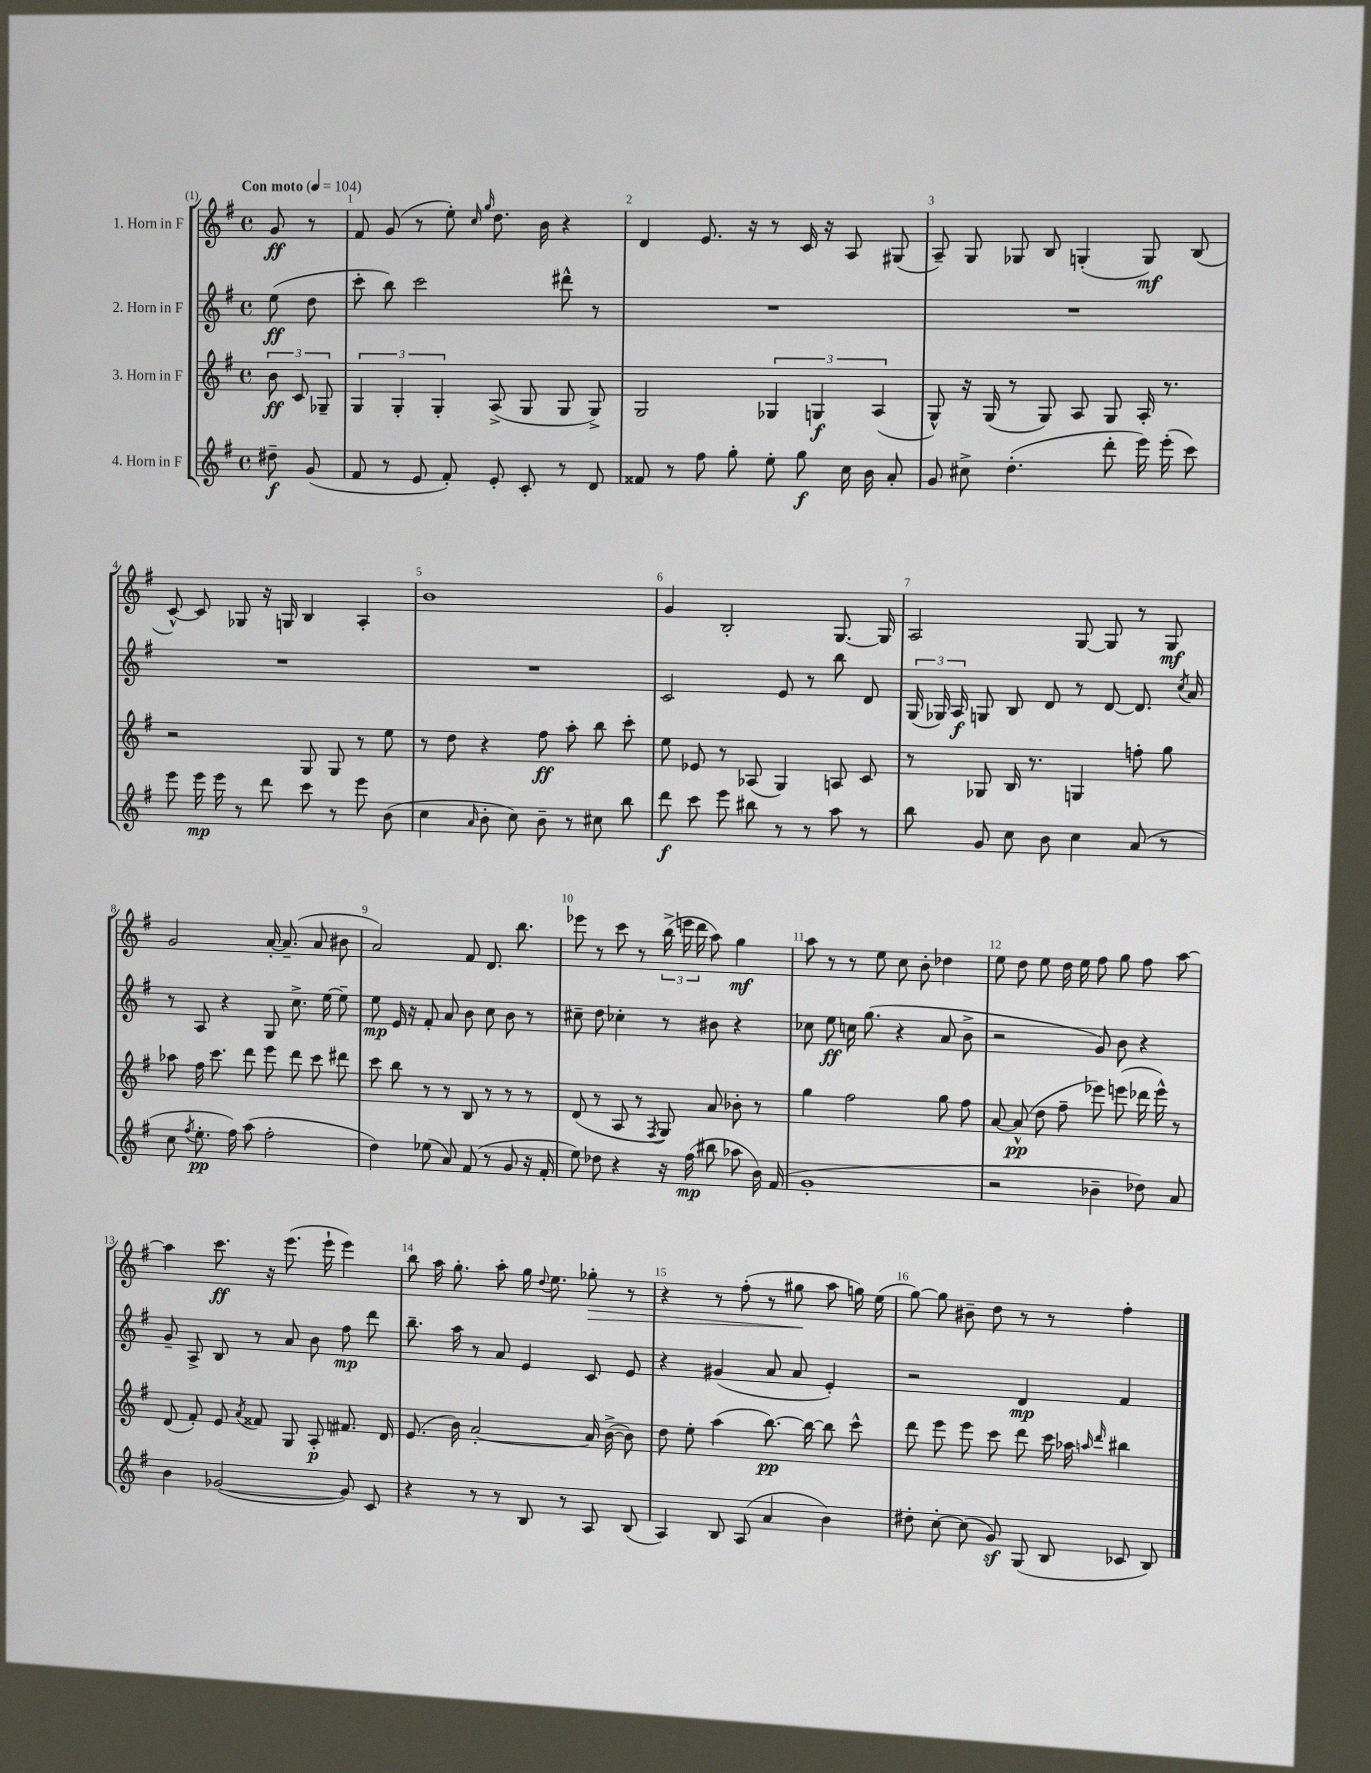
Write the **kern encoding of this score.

**kern	**kern	**kern	**kern
*staff4	*staff3	*staff2	*staff1
*clefG2	*clefG2	*clefG2	*clefG2
*k[f#]	*k[f#]	*k[f#]	*k[f#]
*M4/4	*M4/4	*M4/4	*M4/4
*met(c)	*met(c)	*met(c)	*met(c)
*MM104	*MM104	*MM104	*MM104
8dd#~\	12b\	(8ee\	8g/
.	12c/	.	.
(8g/	.	8dd\	8r
.	12G-~/	.	.
=	=	=	=
8f#/	6G/	8ccc'\	8f#/
8r	.	8bb\)	(8g/
.	6G'/	.	.
8e/	.	2ccc\	8r
.	6G'/	.	.
8f#'/)	.	.	8ee'\)
.	.	.	16qqcc/
.	.	.	16qqgg/
8e'/	(8A^/	.	8.dd\
8c'/	8G/	.	.
.	.	.	16b\
8r	8G/	8ddd#^^\	4r
8d/	8G^/)	8r	.
=	=	=	=
8f##/	2G/	1r	4d/
8r	.	.	.
8ff#\	.	.	8.e/
8gg'\	.	.	.
.	.	.	16r
8ee'\	6G-/	.	8r
8gg\	.	.	16c/
.	6G/	.	.
.	.	.	16r
16cc\	.	.	8A/
16b\	.	.	.
.	(6A/	.	.
8a'/	.	.	(8G#/
=	=	=	=
8g/	8G^^/)	1r	8A~/)
8cc#^\	16r	.	8G/
.	(16G/	.	.
(4.dd'\	8r	.	8G-/
.	8G/)	.	8B/
.	8A/	.	(4G'/
8ddd'\	8G/	.	.
16eee\)	16A'/	.	8G/)
(16eee'\	8.r	.	.
8ccc\)	.	.	(8B/
=	=	=	=
8eee\	2r	1r	[8c^^/)
16eee\	.	.	8c/]
16eee\	.	.	.
8r	.	.	8G-/
8ddd\	.	.	16r
.	.	.	16G/
8ccc\	8G/	.	4B/
8r	8G/	.	.
8eee\	8r	.	4A'/
(8b\	8ee\	.	.
=	=	=	=
4cc\	8r	1r	1b
.	8dd\	.	.
16qqa/	.	.	.
8b'\	4r	.	.
8cc\)	.	.	.
8b~\	8ff#\	.	.
8r	8aa'\	.	.
8cc#\	8bb\	.	.
8bb\	8ccc'\	.	.
=	=	=	=
8ddd\	8ee\	2c/	4g/
8ccc\	8e-/	.	.
8eee\	8r	.	2B'/
8bb#\	(8A-/	.	.
8r	4G/)	8e/	.
8r	.	8r	.
8aa\	8A/	8bb\	[8.G/
8r	8c/	8d/	.
.	.	.	16G/]
=	=	=	=
8bb\	8r	(24G/	2A/
.	.	24G-/)	.
.	.	24A/	.
8g/	8G-/	8G/	.
8cc\	16B/	8B/	.
.	8.r	.	.
8b\	.	8d/	.
4cc\	4G/	8r	[8G/
.	.	[8d/	8G/]
(8a/	8ff'\	8.d/]	8r
8r	8gg\	.	8G/
.	.	8qcc/	.
.	.	16a/	.
=	=	=	=
8cc\	8aa-\	8r	2g/
8qff#/	.	.	.
8.ee'\	16ff#\	8A/	.
.	8.ccc\	.	.
.	.	4r	.
16ff#\)	.	.	.
(8aa\	8ddd\	.	.
2ff#'\	8eee\	8G/	[16a'/
.	.	.	(8.a~/]
.	8ddd\	8.cc^\	.
.	8ccc\	.	8a/
.	.	[16ee\	.
.	8ddd#\	8ee~\]	8b#\
=	=	=	=
4dd\)	8ccc\	8ee\	2a/)
.	8bb\	16e/	.
.	.	16r	.
(8ee-\	8r	8f#'/	.
8a/)	8r	8a/	.
(8f#/	8B/	8b\	8f#/
8r	8r	8cc\	8.d/
8g/	8r	8b\	.
.	.	.	8.bb\
16r	8r	8r	.
16f#'/	.	.	.
=	=	=	=
8ee\)	(8d/	8cc#~\	8eee-\
8dd-\	8r	8dd\	8r
4r	8A/	4cc-'\	8ccc\
.	8r	.	8r
.	8qF#/	.	.
16r	8G/)	8r	(24bb^\
.	.	.	24eee\
(16ff#\	.	.	.
.	.	.	24ddd\
8bb#\	8a/	8b#\	8aa\)
8aa-\	8b-'\	4r	4gg\
16b\)	8r	.	.
(16f#/	.	.	.
=	=	=	=
1g'	4gg\	8cc-\	8aa\
.	.	8ee\	8r
.	2ff#\	16cc\	8r
.	.	(8.gg\	.
.	.	.	8ee\
.	.	4r	8cc\
.	.	.	8b'\
.	8gg\	8a/	4dd-\
.	8ff#\	8b^\	.
=	=	=	=
2r	[8a/	2r	8ee\
.	(8a^^/]	.	8dd\
.	8dd\	.	8ee\
.	8ff#~\	.	16dd\
.	.	.	16ee\
4b-~\	8eee-\)	8g/)	8ff#\
.	(8eee\	8b\	8gg\
8dd-\)	16ddd-\	4r	8ff#\
.	16eee^^\)	.	.
8a/	8r	.	[8aa\
=	=	=	=
4b\	(8d/	8g~/	4aa\]
.	8f#'/)	8A^/	.
([2g-/	8e/	8B/	8.ccc\
.	8qa/	.	.
.	8f##/	8r	.
.	.	.	16r
.	8G/	8a/	(8.eee\
.	8A'/	8b\	.
.	.	.	16eee`\
8g-/])	8.f#/	8ff#\	4eee\)
8c/	.	8ddd\	.
.	16d/	.	.
=	=	=	=
4r	(8.e/	8.bb~\	8bb\
.	.	.	16aa\
.	16b\)	16aa\	8.gg'\
8r	[2a'/	8r	.
8r	.	8a/	8aa'\
8B/	.	4e/	16gg\
.	.	.	8qqdd/
.	.	.	8.ee\
8r	.	.	.
8A/	16a/]	8c/	8gg-'\
.	([16b^\	.	.
(8B/	8b\])	8e/	8r
=	=	=	=
4A/)	8dd\	4r	4r
.	8ee'\	.	.
8B/	(4aa\	(4g#/	8r
(8A/	.	.	(8ff#'\
4a/	[8.bb\)	8a/	8r
.	.	8a/	8gg#\
.	16bb\_	.	.
4b\)	8bb\]	4e'/)	8aa\
.	8ccc^^\	.	16gg\)
.	.	.	(16ee\
=	=	=	=
8dd#'\	8ddd\	2r	[8gg\)
[8cc'\	8eee\	.	8gg\]
(8cc\]	8eee\	.	8b#~\
8g/)	8ccc\	.	8dd\
(8G/	8ddd\	4d/	8r
8B/	16ccc\	.	8r
.	16aa-\	.	.
.	16qqaa/	.	.
.	16qqddd/	.	.
8c-/	4bb#\	4f#/	4ff#'\
8B/)	.	.	.
==	==	==	==
*-	*-	*-	*-
